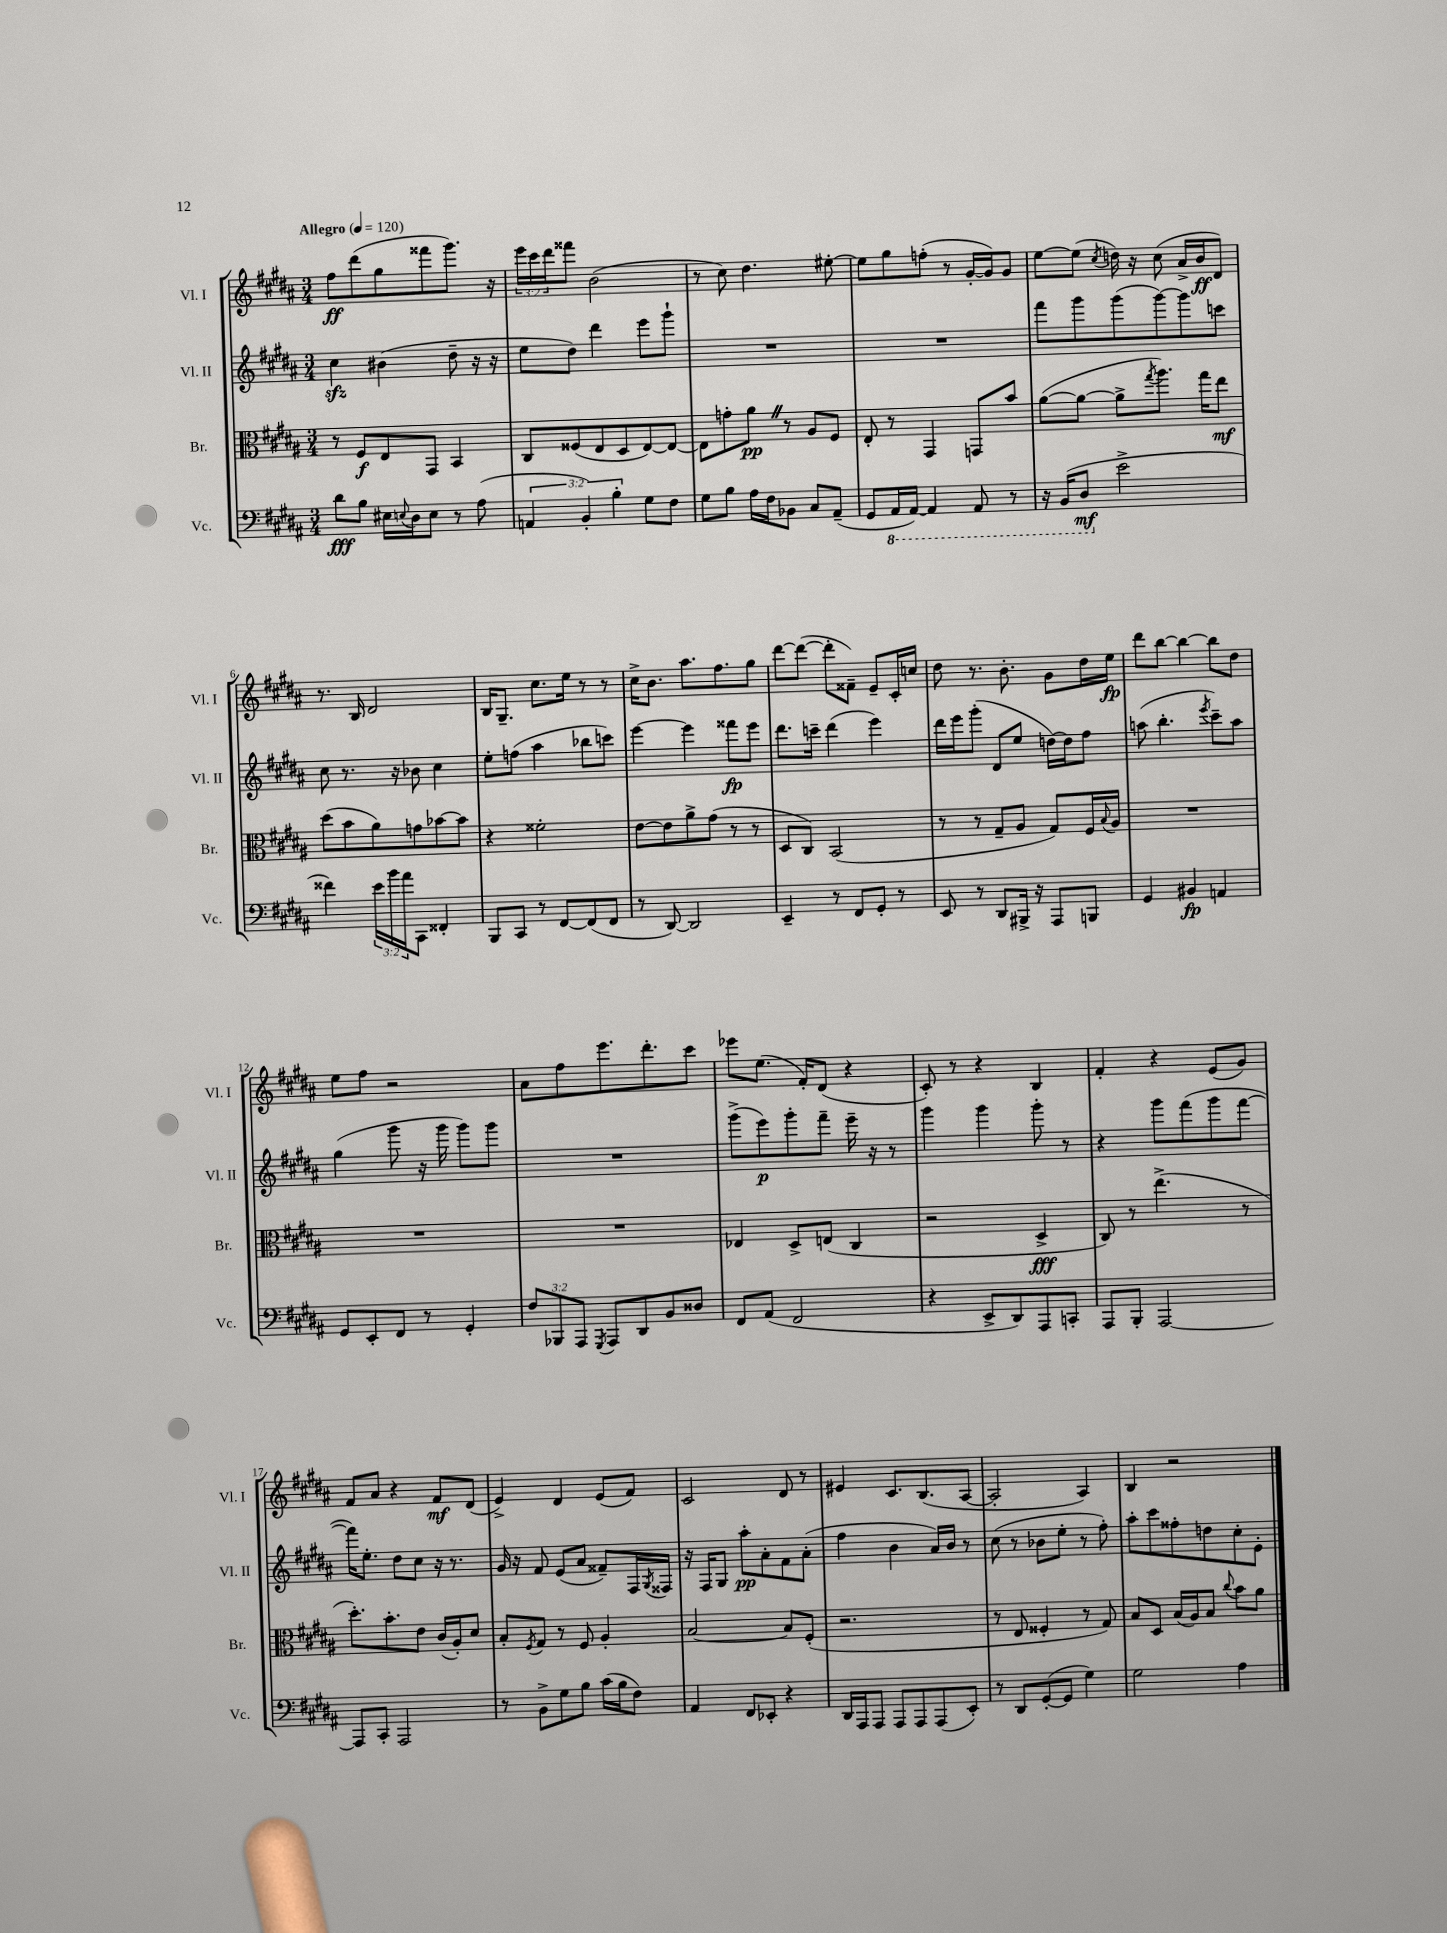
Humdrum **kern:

**kern	**kern	**kern	**kern
*staff4	*staff3	*staff2	*staff1
*clefF4	*clefC3	*clefG2	*clefG2
*k[f#c#g#d#a#]	*k[f#c#g#d#a#]	*k[f#c#g#d#a#]	*k[f#c#g#d#a#]
*M3/4	*M3/4	*M3/4	*M3/4
*MM120	*MM120	*MM120	*MM120
8d#\L	8r	4cc#\	8ff#\L
8B\J	8F#/L	.	(8ddd#\
16E#\LL	8E/	(4b#\	8gg#\
8qqE/	.	.	.
16D#\J	.	.	.
8E\J	8GG#/J	.	8fff##\
8r	4BB/	8dd#~\	8.ggg#\J)
(8A#\	.	16r	.
.	.	16r	16r
=	=	=	=
6AA/	8C#/L	8ee\L	24eee\LL
.	.	.	24ccc#\
.	.	.	24ddd#\J
.	(8F##/	8dd#\J)	8fff##\J
6BB'/)	.	.	.
.	8E/	4ddd#\	(2b\
6B'\	.	.	.
.	8D#/	.	.
8G#\L	[8E/)	8eee\L	.
8F#\J	8E/_J	8ggg#`\J	.
=	=	=	=
8G#\L	8E\]L	2.r	8r
8B\J	8g'\	.	8cc#\)
16A#\LL	8a#\J	.	4.dd#\
16F#\J	.	.	.
8BB-\J	8r	.	.
8C#/L	8A#/L	.	.
(8AA#~/J	8F#/J	.	[8ee#'\
=	=	=	=
8GG#/L	8E'/	2.r	8ee#\]L
16AAA#/L	8r	.	8gg#\
[16AAA#/JJ)	.	.	.
4AAA#/]	4GG#/	.	(8ff'\J
.	.	.	8r
8AAA#/	8GG/L	.	[16g#'/LL
.	.	.	16g#/]J)
8r	8b/J	.	8g#/J
=	=	=	=
16r	([8a#\L	8fff#\L	[8ee\L
(16BBB/LK	.	.	.
8DD#/J	8a#\_J	8ggg#\	(8ee\]J
.	.	.	8qcc#/
2e^\	8a#^\]L	(8ggg#\	16dd\)
.	.	.	16r
.	8qgg#/	.	.
.	8.aa#\J)	[8ggg#\)	(8cc#\
.	.	8ggg#\]	16a#^/LL
.	16gg#\LK	.	16b/J
.	8ee\J	8ccc\J	8d#/J)
=	=	=	=
4f##\)	(8dd#\L	8cc#\	8.r
.	8b\	8.r	.
.	.	.	16B/
24e\LL	8a#\)	.	2d#/
24b\	.	.	.
.	.	16r	.
24a#\J	.	.	.
8CC#\J	8g\	8b-\	.
4FF##'/	[8b-\	4cc#\	.
.	8b-\]J	.	.
=	=	=	=
8BBB/L	4r	8ee'\L	16B/LK
.	.	.	8.G#~/J
8CC#/J	.	(8ff\J	.
8r	2f##'\	4aa#\	8.cc#\L
[8FF#/L	.	.	.
.	.	.	16ee\Jk
(8FF#/]	.	8bb-\L	8r
8FF#/J	.	8ccc\J)	8r
=	=	=	=
8r	[8e\L	[4eee\	16cc#^\LK
.	.	.	8.b\J
[8DD#/)	8e\]	.	.
2DD#/]	8a#^\	4eee\]	8.aa#\L
.	(8g#\J	.	.
.	.	.	8.ff#\
.	8r	8fff##\L	.
.	8r	8eee\J	8gg#\J
=	=	=	=
4EE~/	8D#/L	8.ddd#\L	[8ddd#\L
.	8C#/J)	.	(8ddd#\_J
.	.	16ccc~\Jk	.
8r	(2BB/	(4ddd#\	8ddd#'\]L
8FF#/L	.	.	8f##~\J)
8GG#'/J	.	4eee\)	8e~/L
8r	.	.	16c#'/L
.	.	.	16cc/JJ
=	=	=	=
8EE/	8r	16ddd#\LL	8dd#\
.	.	16eee\J	.
8r	8r	(8ggg#'\J	8.r
8DD#/L	8G#~/L	8d#/L	.
.	.	.	8.b'\
16BBB#^/Jk	8A#/J	8ee/J	.
16r	.	.	.
8AAA#/L	8G#/L)	[16dd\LL)	8g#\L
.	.	16dd\]J	.
8BBB/J	16F#/L	8ff#\J	16dd#\L
.	8qqB/	.	.
.	16A#/JJ	.	16ee\JJ
=	=	=	=
4GG#/	2.r	(8aa\	8ddd#\L
.	.	4.bb'\	[8bb\J
4BB#/	.	.	4bb\_
.	.	8qeee/	.
4AA/	.	8ccc#~\L)	8bb\]L
.	.	8aa\J	8dd#\J
=	=	=	=
8GG#/L	2.r	(4gg#\	8ee\L
8EE'/	.	.	8ff#\J
8FF#/J	.	8ggg#\	2r
8r	.	16r	.
.	.	16ggg#\	.
4GG#'/	.	8ggg#\L)	.
.	.	8ggg#\J	.
=	=	=	=
12F#/L	2.r	2.r	8a#\L
12BBB-/	.	.	.
.	.	.	8ff#\
12AAA#/J	.	.	.
8qGGG#/	.	.	.
8AAA#/L	.	.	8.eee\
8DD#/	.	.	.
.	.	.	8.ddd#'\
8BB/	.	.	.
8D##/J	.	.	8ccc#\J
=	=	=	=
8FF#/L	4E-/	(8ggg#^\L	8eee-\L
(8AA#/J	.	8eee\)	(8.ee\J
2FF#/	8D#^/L	8ggg#'\	.
.	.	.	16f#'/LK)
.	(8E/J	8fff#~\J	(8d#/J
.	4C#/	16eee~\	4r
.	.	16r	.
.	.	8r	.
=	=	=	=
4r	2r	4ggg#\	8c#'/)
.	.	.	8r
8EE^/L	.	4ggg#\	4r
8DD#/)	.	.	.
8AAA#/	4D#^/	8ggg#'\	4B/
8CC'/J	.	8r	.
=	=	=	=
8AAA#/L	8C#/)	4r	4f#'/
8BBB'/J	8r	.	.
[2AAA#/	(4.ee^\	8ggg#\L	4r
.	.	(8fff#\	.
.	.	8ggg#\	(8e/L
.	8r	[8fff#\J	8g#/J)
=	=	=	=
8AAA#/]L	8.dd#'\L)	16fff#\]LK)	8f#/L
.	.	8.ee'\J	.
8CC#'/J	.	.	8a#/J
.	8.b'\	.	.
2AAA#/	.	8dd#\L	4r
.	8e\J	8cc#\J	.
.	(16c#/LL	16r	8f#/L
.	16A#'/J)	8.r	.
.	8d#/J	.	(8d#/J
=	=	=	=
8r	8B'/L	16g#/	4e^/)
.	.	16r	.
.	8qF#/	.	.
8BB^\L	8G#/J	8f#/	.
8G#\	8r	(8e/L	4d#/
8B\J	8F#/	8a#/J	.
(16c#\LL	4A#'/	8f##~/L)	(8e/L
16B\J	.	.	.
8F#\J)	.	16F#/L	8f#/J)
.	.	8qG#/	.
.	.	16F##/JJ	.
=	=	=	=
4AA#/	[2B/	16r	2c#/
.	.	16F#/LK	.
.	.	8G#/J	.
8FF#/L	.	8aa#'\L	.
8EE-'/J	.	8a#'\	.
4r	8B/]L	8f#\	8d#/
.	(8F#'/J	(8a#'\J	8r
=	=	=	=
16DD#/LL	2.r	4ff#\	4e#/
16AAA#/J	.	.	.
8AAA#/J	.	.	.
8AAA#/L	.	4b\	8.c#/L
8AAA#/	.	.	.
.	.	.	(8.B/
(8AAA#/	.	16a#/LL)	.
.	.	16b/JJ	.
8EE'/J)	.	8r	[8A#/J
=	=	=	=
8r	8r	(8cc#\	2A#'/]
8DD#/L	8E/	8r	.
([8GG#'/	4F##'/	8b-\L	.
8GG#/]J	.	8ee'\J	.
4G#\)	8r	8r	4A#/)
.	8G#/)	8ff#'\)	.
=	=	=	=
2G#\	8B/L	8aa#'\L	4B/
.	8D#/J	8ccc#\	.
.	(16B/LL	8ff##'\	2r
.	16A#/J)	.	.
.	8B/J	8dd\	.
.	8qqcc#/	.	.
4A#\	8b\L	8cc#'\	.
.	8a#\J	8e'\J	.
==	==	==	==
*-	*-	*-	*-
